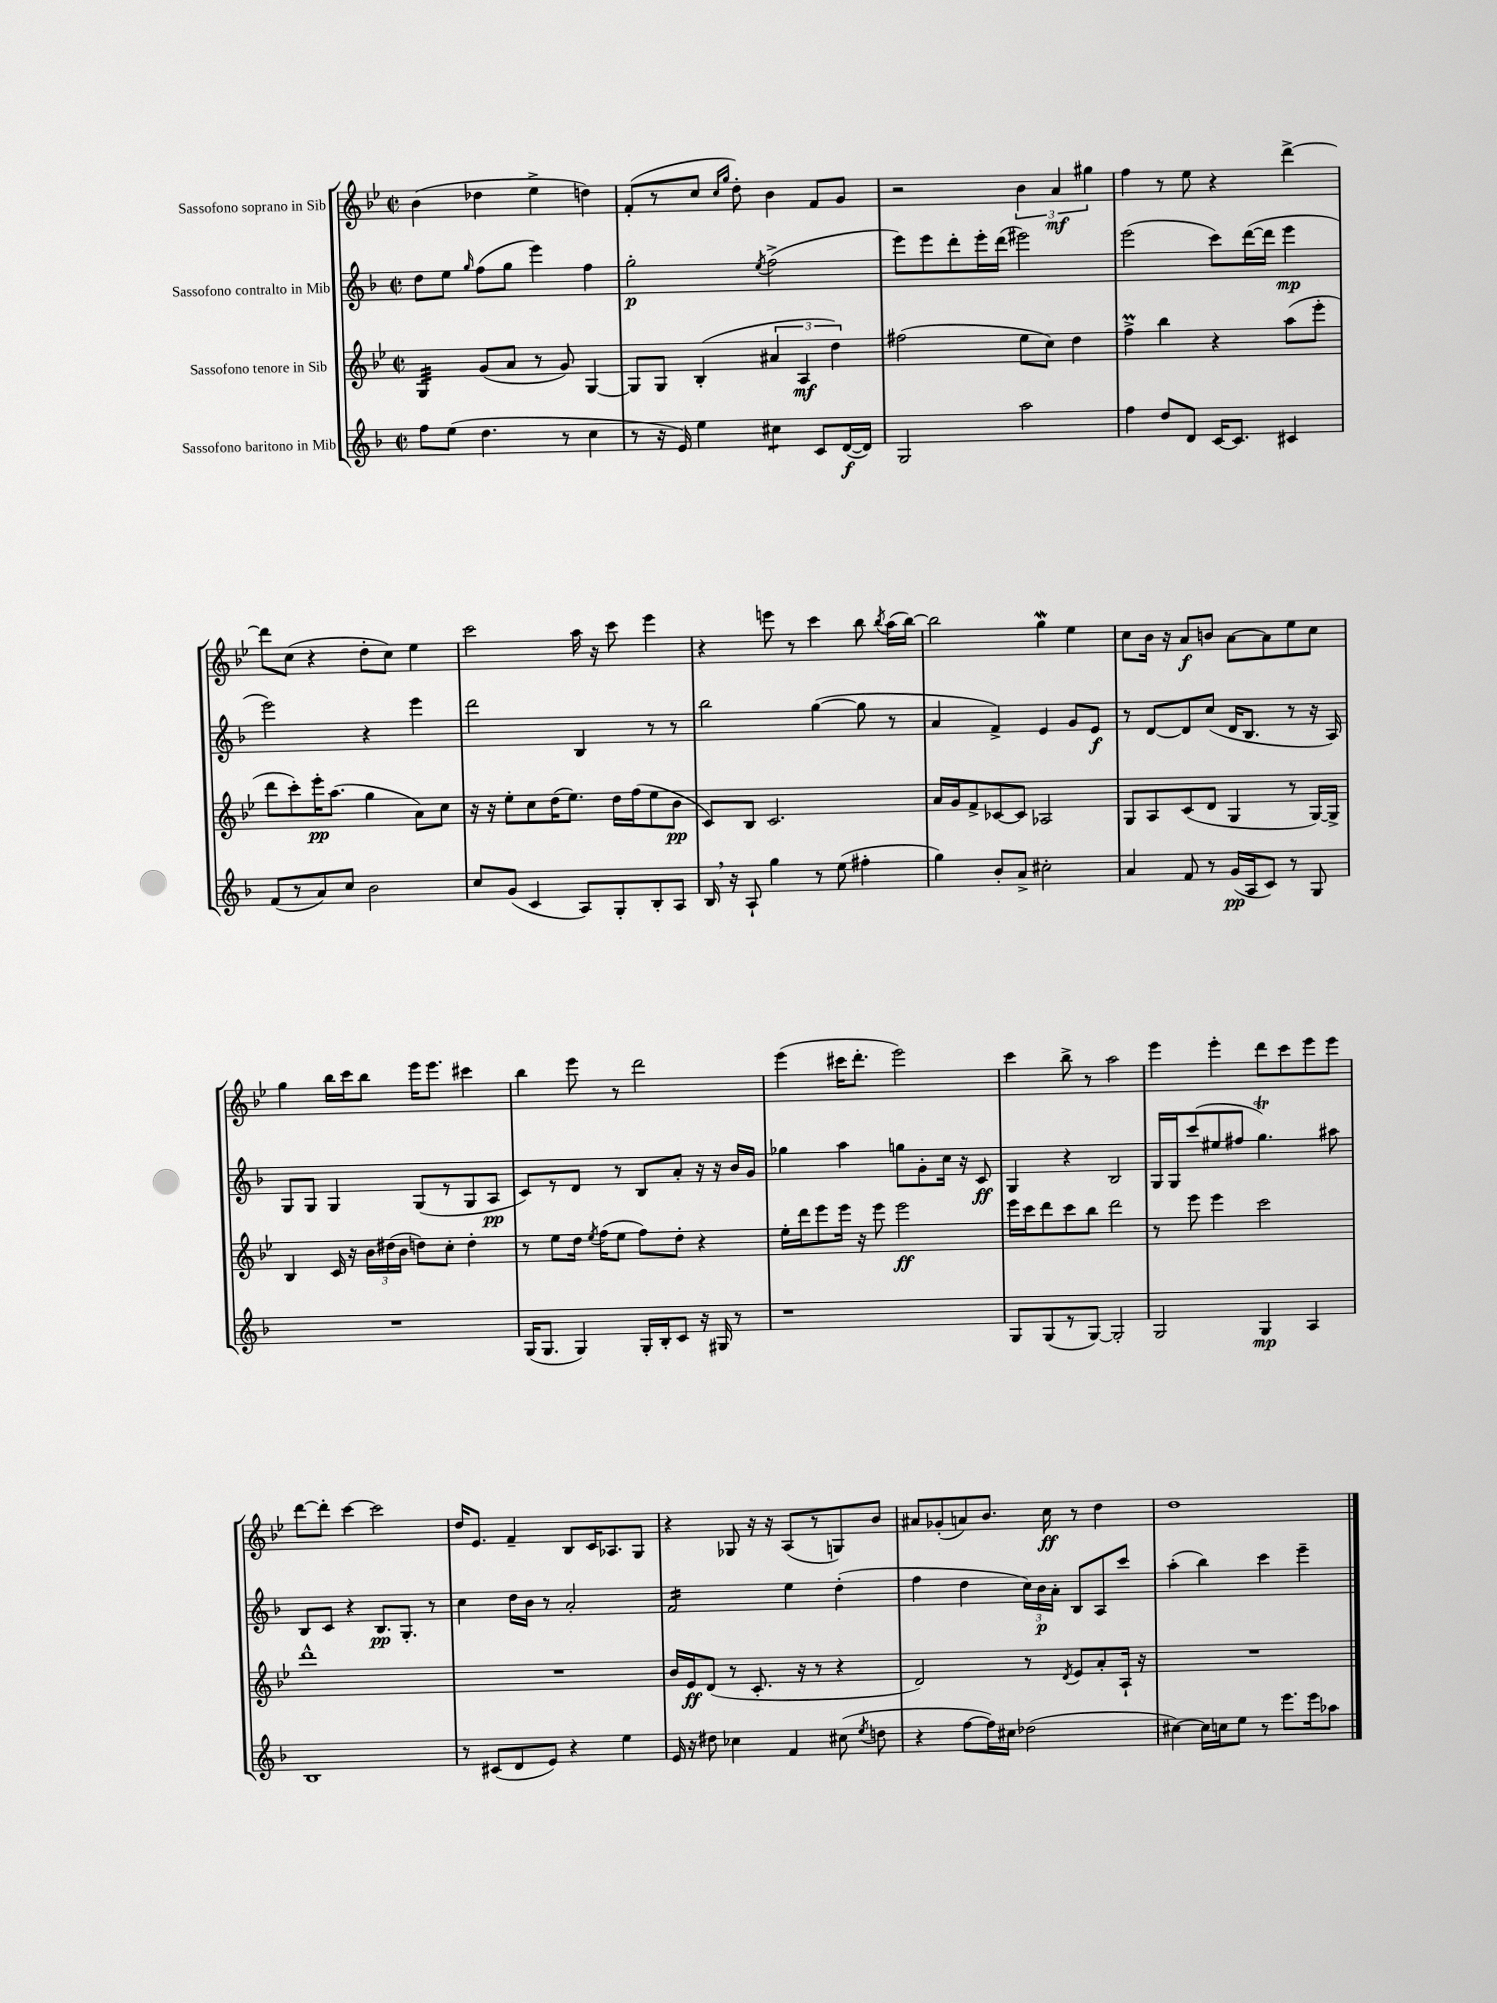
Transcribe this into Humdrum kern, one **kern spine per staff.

**kern	**kern	**kern	**kern
*staff4	*staff3	*staff2	*staff1
*clefG2	*clefG2	*clefG2	*clefG2
*k[b-]	*k[b-e-]	*k[b-]	*k[b-e-]
*M2/2	*M2/2	*M2/2	*M2/2
*met(c|)	*met(c|)	*met(c|)	*met(c|)
8ff	4G	8dd	(4b-
(8ee	.	8ee	.
.	.	16qqgg	.
4.dd	(8g	(8ff	4dd-
.	8a	8gg	.
.	8r	4eee)	4ee-^
8r	8g)	.	.
4cc	[4G	4ff	4dd)
=	=	=	=
8r	8G]	2gg'	(8f'
16r	8G	.	8r
16e)	.	.	.
4ee	(4B-'	.	8cc
.	.	.	16qqcc
.	.	.	16qqgg
.	.	.	8dd')
.	.	8qee	.
4cc#	6a#	(2ff^	4b-
.	6A	.	.
8c	.	.	8f
.	6dd)	.	.
([16d	.	.	8g
16d])	.	.	.
=	=	=	=
2G	(2ff#	8eee)	2r
.	.	8eee	.
.	.	8ddd'	.
.	.	16eee'	.
.	.	(16ddd	.
2aa	8ee-	2eee#)	6b-
.	8cc)	.	.
.	.	.	6a
.	4dd	.	.
.	.	.	6gg#
=	=	=	=
4ff	4ff^	(2eee	4ff
8dd	4bb-	.	8r
8d	.	.	8ee-
[16c	4r	8ccc)	4r
8.c]	.	.	.
.	.	([16ddd	.
.	.	16ddd]	.
4c#	(8aa	4eee	[4ddd^
.	8eee-'	.	.
=	=	=	=
(8f	8ddd	2eee)	8ddd]
8r	8ccc')	.	(8cc
8a)	16eee-'	.	4r
.	(8.aa	.	.
8cc	.	.	.
2b-	4gg	4r	8dd'
.	.	.	8cc)
.	8a)	4eee	4ee-
.	8cc	.	.
=	=	=	=
8cc	16r	2ddd	2ccc
.	16r	.	.
(8g	8ee-'	.	.
4c	8cc	.	.
.	(16dd	.	.
.	8.ee-)	.	.
8A)	.	4B-	16aa
.	.	.	16r
8G'	16dd	.	8ccc
.	(16ff	.	.
8B-'	8ee-	8r	4eee-
8A	8b-	8r	.
=	=	=	=
16B-	8c)	2bb-	4r
16r	.	.	.
8A`	8B-	.	.
4gg	2.c	.	8eee
.	.	.	8r
8r	.	([4gg	4ccc
(8ee	.	.	.
4ff#'	.	8gg]	8bb-
.	.	.	8qbb-
.	.	8r	(16aa
.	.	.	[16bb-)
=	=	=	=
4gg)	16a	4a	2bb-]
.	16g	.	.
.	8f^	.	.
8b-'	[8c-	4f^)	.
8a^	8c-]	.	.
2cc#'	2A-	4e	4gg
.	.	8g	4ee-
.	.	8e	.
=	=	=	=
4a	8G	8r	8cc
.	8A	[8d	16b-
.	.	.	16r
8f	(8c	8d]	8a
8r	8d	(8cc	8b
(16g	4G	16d	[8a
16A	.	8.B-	.
8c)	.	.	8a]
8r	8r	8r	8ee-
8G	[16G)	16r	8cc
.	16G^]	16A)	.
=	=	=	=
1r	4B-	8G	4gg
.	.	8G	.
.	16c	4G	16bb-
.	16r	.	16ccc
.	24b-	.	8bb-
.	(24dd#	.	.
.	24b-	.	.
.	8dd)	(8G	16eee-
.	.	.	8.eee-
.	8cc'	8r	.
.	4dd'	8G	4ccc#
.	.	8A	.
=	=	=	=
(16G	8r	8c)	4bb-
8.G	.	.	.
.	8ee-	8r	.
4G)	16dd	8d	8eee-
.	8qee-	.	.
.	(16ff	.	.
.	8ee-	8r	8r
16G'	8ff)	8B-	2ddd
16B-'	.	.	.
8c	8dd'	8a'	.
16r	4r	16r	.
16G#	.	16r	.
8r	.	16b-	.
.	.	16g	.
=	=	=	=
1r	16ee-'	4gg-	(4eee-
.	16ddd	.	.
.	8eee-	.	.
.	16eee-	4aa	16ccc#
.	16r	.	8.ddd'
.	8eee-	.	.
.	2eee-	8gg	2eee-)
.	.	8g'	.
.	.	16cc	.
.	.	16r	.
.	.	8c	.
=	=	=	=
8G	16eee-	4G	4ccc
.	16ccc	.	.
(8G	8ddd	.	.
8r	8ccc	4r	8bb-^
[8G)	8bb-	.	8r
2G']	2ddd	2B-	2aa
=	=	=	=
2G	8r	16G	4eee-
.	.	16G	.
.	8eee-	(8ccc	.
.	4eee-	8ee#	4eee-'
.	.	8ff#	.
4G	2ccc	4.gg)	8ddd
.	.	.	8ccc
4A	.	.	8eee-
.	.	8aa#	8eee-
=	=	=	=
1B-	1ddd^^	8B-	[8ddd
.	.	8c	8ddd']
.	.	4r	[4ccc
.	.	8.B-	2ccc]
.	.	8.G'	.
.	.	8r	.
=	=	=	=
8r	1r	4cc	16dd
.	.	.	8.e-
(8c#	.	.	.
8d	.	16dd	4f~
.	.	16b-	.
8e)	.	8r	.
4r	.	2a'	8B-
.	.	.	16c
.	.	.	8.A-
4ee	.	.	.
.	.	.	8G
=	=	=	=
16e	16b-	2f	4r
16r	16e-	.	.
8dd#	(8d	.	.
4cc-	8r	.	8G-
.	8.c'	.	16r
.	.	.	16r
4f	.	4ee	(8A
.	16r	.	.
.	8r	.	8r
(8cc#	4r	(4dd'	8G)
8qee	.	.	.
8dd	.	.	8b-
=	=	=	=
4r	2d)	4ff	8a#
.	.	.	(8g-'
[8ff	.	4dd	8a)
16ff])	.	.	8.b-
16cc#	.	.	.
(2dd-	8r	24cc)	.
.	.	24b-	.
.	.	.	16cc
.	.	24a'	.
.	8qd	.	.
.	8e-	8B-	8r
.	8a'	8A	4dd
.	16A`	8ccc	.
.	16r	.	.
=	=	=	=
[4cc#)	1r	(4aa'	1dd
16cc#]	.	4bb-)	.
16cc	.	.	.
8ee	.	.	.
8r	.	4ccc	.
8.eee	.	.	.
.	.	4eee~	.
16eee	.	.	.
8aa-	.	.	.
==	==	==	==
*-	*-	*-	*-
